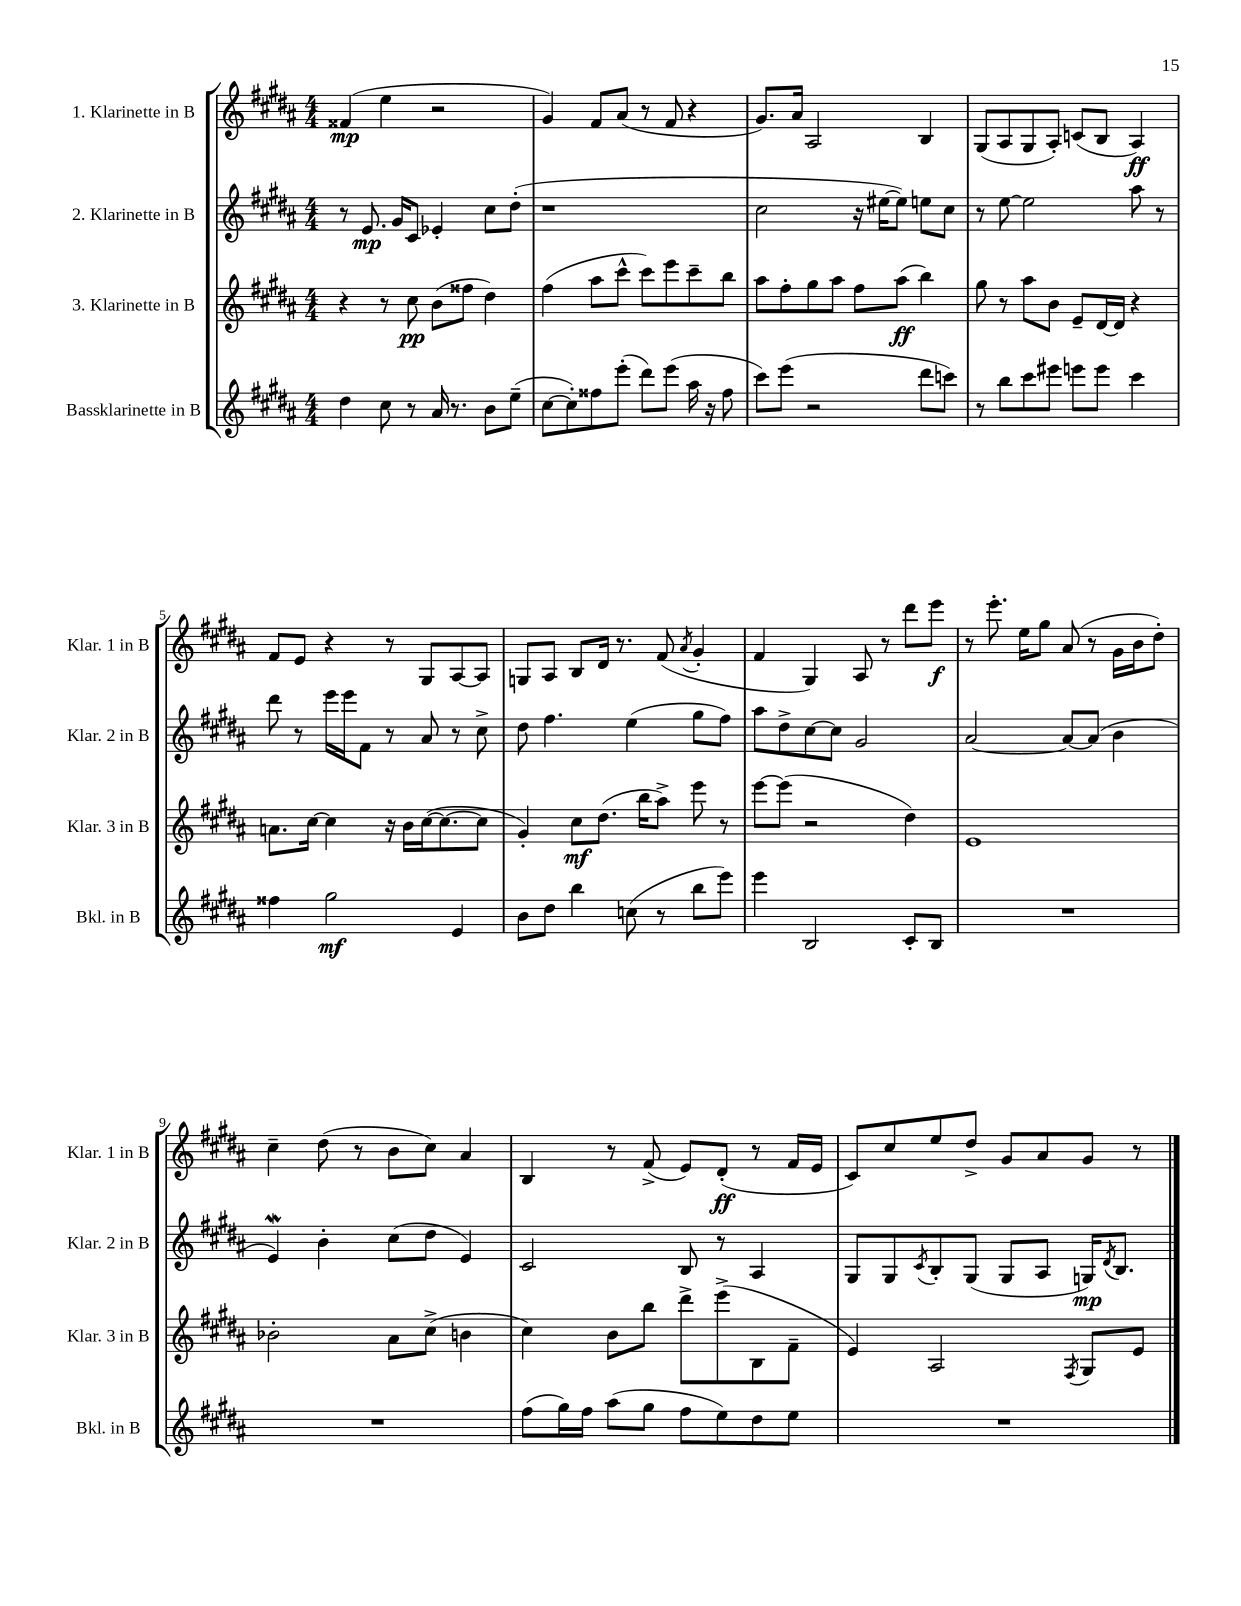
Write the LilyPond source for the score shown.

<<
\new StaffGroup <<
\new Staff = "s0" \with { instrumentName = "1. Klarinette in B" shortInstrumentName = "Klar. 1 in B" } {
    \clef treble \key b \major \numericTimeSignature \time 4/4
    fisis'4\mp( e''4 r2 |
    gis'4) fis'8 ais'8( r8 fis'8 r4 |
    gis'8.) ais'16 ais2 b4 |
    gis8( ais8 gis8 ais8-.) c'8( b8 ais4\ff) |
    fis'8 e'8 r4 r8 gis8 ais8~ ais8 |
    g8 ais8 b8 dis'16 r8. fis'8( \acciaccatura { ais'8 } gis'4-. |
    fis'4 gis4) ais8 r8 dis'''8 e'''8\f |
    r8 e'''8.-. e''16 gis''8 ais'8( r8 gis'16 b'16 dis''8-.) |
    cis''4-- dis''8( r8 b'8 cis''8) ais'4 |
    b4 r8 fis'8->( e'8) dis'8-.\ff( r8 fis'16 e'16 |
    cis'8) cis''8 e''8 dis''8-> gis'8 ais'8 gis'8 r8 \bar "|." |
}
\new Staff = "s1" \with { instrumentName = "2. Klarinette in B" shortInstrumentName = "Klar. 2 in B" } {
    \clef treble \key b \major \numericTimeSignature \time 4/4
    r8 e'8.\mp gis'16 cis'8 ees'4-. cis''8 dis''8-.( |
    r1 |
    cis''2 r16 eis''16~ eis''8) e''8 cis''8 |
    r8 e''8~ e''2 ais''8 r8 |
    dis'''8 r8 e'''16 e'''16 fis'8 r8 ais'8 r8 cis''8-> |
    dis''8 fis''4. e''4( gis''8 fis''8) |
    ais''8 dis''8-> cis''8~ cis''8 gis'2 |
    ais'2~ ais'8~ ais'8( b'4 |
    e'4\mordent) b'4-. cis''8( dis''8 e'4) |
    cis'2 b8 r8 ais4 |
    gis8 gis8 \acciaccatura { cis'8 } b8-. gis8( gis8 ais8 g16\mp) \acciaccatura { dis'8 } b8. \bar "|." |
}
\new Staff = "s2" \with { instrumentName = "3. Klarinette in B" shortInstrumentName = "Klar. 3 in B" } {
    \clef treble \key b \major \numericTimeSignature \time 4/4
    r4 r8 cis''8\pp b'8( fisis''8 dis''4) |
    fis''4( ais''8 cis'''8-^ cis'''8) e'''8 cis'''8-- b''8 |
    ais''8 fis''8-. gis''8 ais''8 fis''8 ais''8\ff( b''4) |
    gis''8 r8 ais''8 b'8 e'8-- dis'16~ dis'16 r4 |
    a'8. cis''16~ cis''4 r16 b'16 cis''16~( cis''8.~ cis''8 |
    gis'4-.) cis''8\mf dis''8.( b''16 ais''8->) e'''8 r8 |
    e'''8~ e'''8( r2 dis''4) |
    e'1 |
    bes'2-. ais'8 cis''8->( b'4 |
    cis''4) b'8 b''8 dis'''8-> e'''8->( b8 fis'8-- |
    e'4) ais2 \acciaccatura { fis8 } gis8 e'8 \bar "|." |
}
\new Staff = "s3" \with { instrumentName = "Bassklarinette in B" shortInstrumentName = "Bkl. in B" } {
    \clef treble \key b \major \numericTimeSignature \time 4/4
    dis''4 cis''8 r8 ais'16 r8. b'8 e''8--( |
    cis''8~ cis''8-.) fisis''8 e'''8-.( dis'''8) e'''8( ais''16 r16 fisis''8 |
    cis'''8) e'''8( r2 dis'''8 c'''8) |
    r8 b''8 cis'''8 eis'''8 e'''8 e'''8 cis'''4 |
    fisis''4 gis''2\mf e'4 |
    b'8 dis''8 b''4 c''8( r8 b''8 e'''8) |
    e'''4 b2 cis'8-. b8 |
    R1 |
    R1 |
    fis''8( gis''16) fis''16 ais''8( gis''8 fis''8 e''8) dis''8 e''8 |
    R1 \bar "|." |
}
>>
>>
